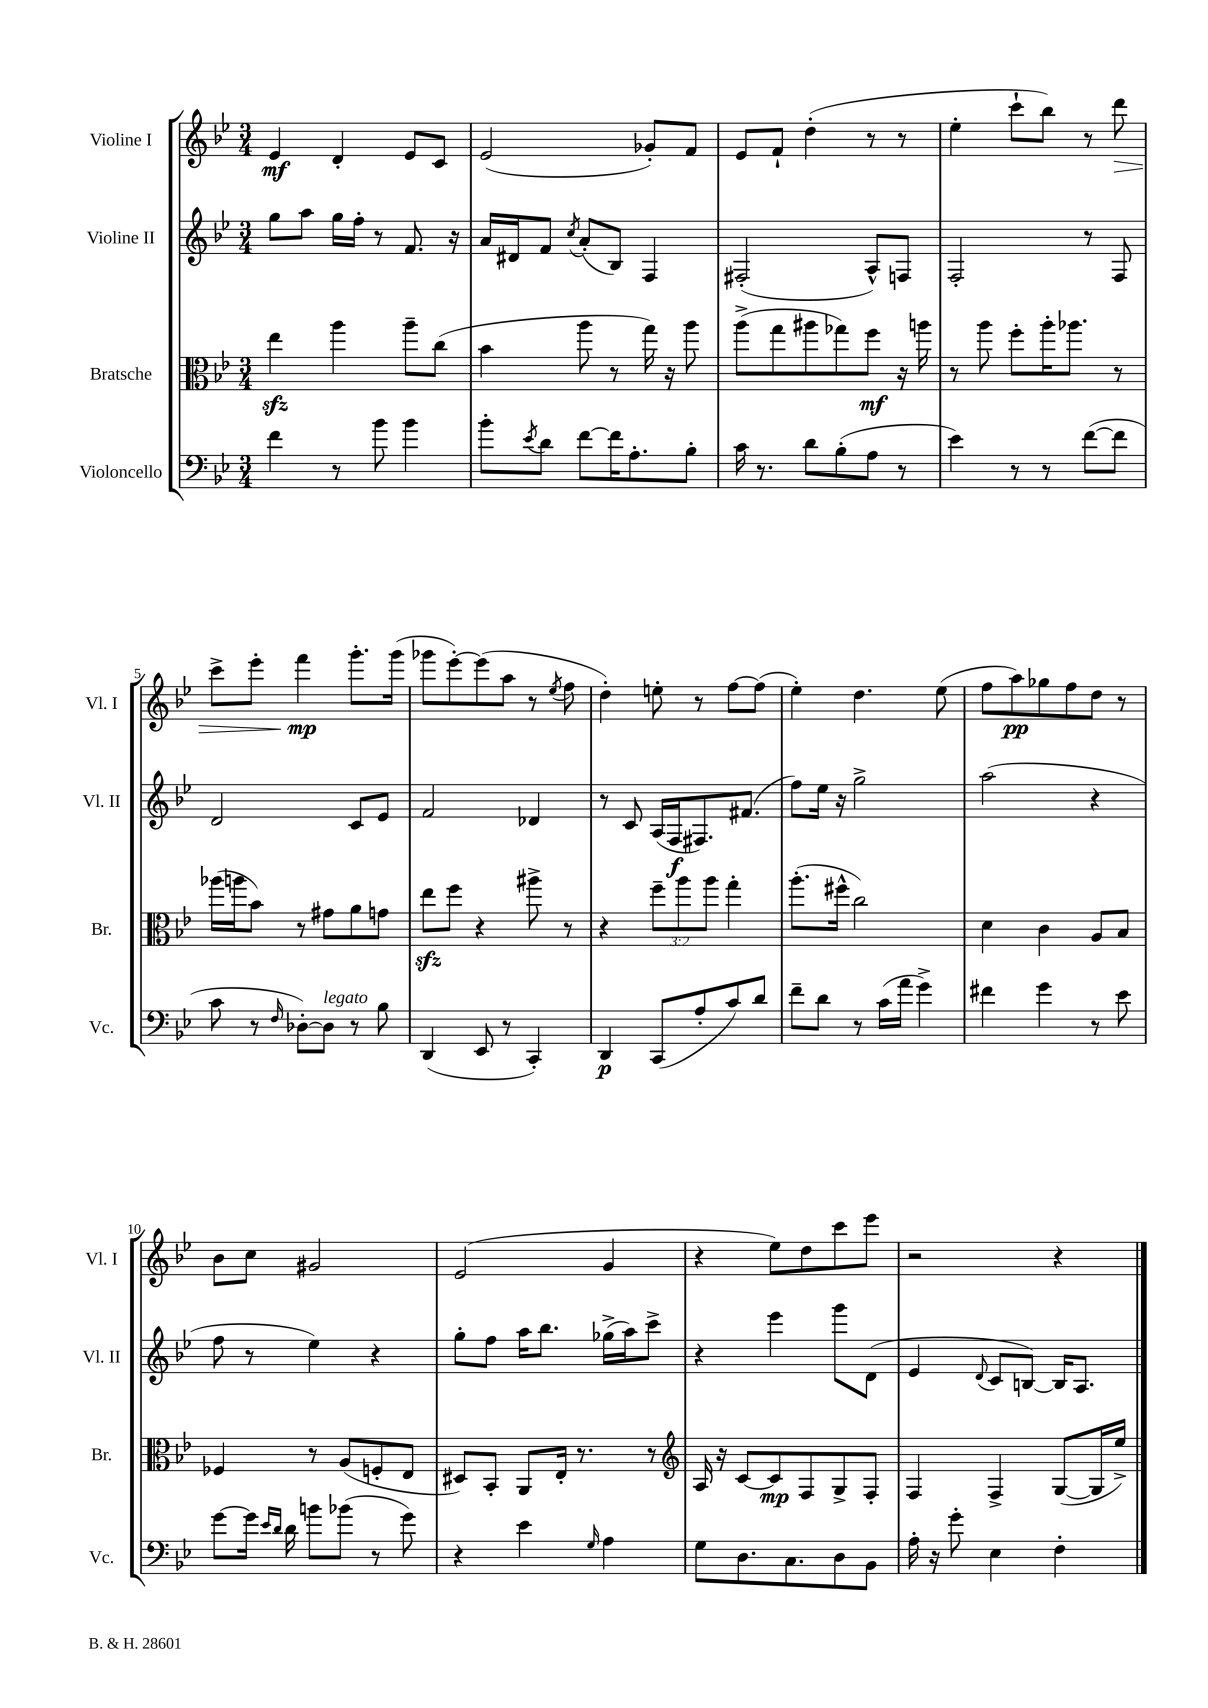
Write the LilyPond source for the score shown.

<<
\new StaffGroup <<
\new Staff = "s0" \with { instrumentName = "Violine I" shortInstrumentName = "Vl. I" } {
    \clef treble \key bes \major \numericTimeSignature \time 3/4
    ees'4\mf d'4-. ees'8 c'8 |
    ees'2( ges'8-.) f'8 |
    ees'8 f'8-! d''4-.( r8 r8 |
    ees''4-. c'''8-! bes''8) r8 d'''8\> |
    c'''8-> ees'''8-. f'''4\mp\! g'''8.-. g'''16( |
    ges'''8 ees'''8~-.) ees'''8( a''8 r8 \acciaccatura { ees''8 } f''8 |
    d''4-.) e''8-. r8 f''8~ f''8( |
    ees''4-.) d''4. ees''8( |
    f''8 a''8\pp) ges''8 f''8 d''8 r8 |
    bes'8 c''8 gis'2 |
    ees'2( g'4 |
    r4 ees''8) d''8 c'''8 ees'''8 |
    r2 r4 \bar "|." |
}
\new Staff = "s1" \with { instrumentName = "Violine II" shortInstrumentName = "Vl. II" } {
    \clef treble \key bes \major \numericTimeSignature \time 3/4
    g''8 a''8 g''16 f''16-. r8 f'8. r16 |
    a'16 dis'16 f'8 \acciaccatura { c''8 } a'8-.( bes8) f4 |
    fis2-.( a8-^) f8 |
    f2-. r8 f8 |
    d'2 c'8 ees'8 |
    f'2 des'4 |
    r8 c'8 a16( f16\f fis8.) fis'8.( |
    f''8) ees''16 r16 g''2-> |
    a''2( r4 |
    f''8 r8 ees''4) r4 |
    g''8-. f''8 a''16 bes''8. ges''16->( a''16) c'''8-> |
    r4 ees'''4 g'''8 d'8( |
    ees'4 \appoggiatura { d'8 } c'8 b8~) b16 a8. \bar "|." |
}
\new Staff = "s2" \with { instrumentName = "Bratsche" shortInstrumentName = "Br." } {
    \clef alto \key bes \major \numericTimeSignature \time 3/4 \override Staff.TupletNumber.text = #tuplet-number::calc-fraction-text
    ees''4\sfz a''4 a''8-- c''8( |
    bes'4 a''8 r8 g''16) r16 a''8 |
    a''8->( g''8 ais''8 ges''8) f''8\mf r16 a''16 |
    r8 a''8 f''8-. a''16-. aes''8. r8 |
    aes''16( a''16 bes'8) r8 gis'8 a'8 g'8 |
    ees''8\sfz f''8 r4 ais''8-> r8 |
    r4 \tuplet 3/2 { f''8-- a''8 a''8 } g''4-. |
    a''8.-.( fis''16-^ c''2) |
    d'4 c'4 a8 bes8 |
    fes4 r8 a8( f8-. ees8 |
    dis8) bes,8-. a,8 ees16-. r8. r8 |
    \clef treble a16 r16 c'8~ c'8\mp f8 g8-> f8-. |
    f4 f4-> g8~( g16 ees''16->) \bar "|." |
}
\new Staff = "s3" \with { instrumentName = "Violoncello" shortInstrumentName = "Vc." } {
    \clef bass \key bes \major \numericTimeSignature \time 3/4
    f'4 r8 bes'8 bes'4 |
    bes'8-. \acciaccatura { ees'8 } d'8 f'8~ f'16 a8.-. bes8-. |
    c'16 r8. d'8 bes8-.( a8 r8 |
    ees'4) r8 r8 f'8~( f'8 |
    c'8 r8 \grace { f16 } des8~-.) des8^\markup { \italic "legato" } r8 bes8 |
    d,4( ees,8 r8 c,4-.) |
    d,4\p c,8( a8-. c'8) d'8 |
    f'8-- d'8 r8 c'16( a'16 g'4->) |
    fis'4 g'4 r8 ees'8 |
    g'8~ g'16 \grace { ees'16 d'16 } d'16 b'8 bes'8( r8 g'8) |
    r4 ees'4 \grace { g16 } a4 |
    g8 d8. c8. d8 bes,8 |
    a16-. r16 g'8-. ees4 f4-. \bar "|." |
}
>>
>>
